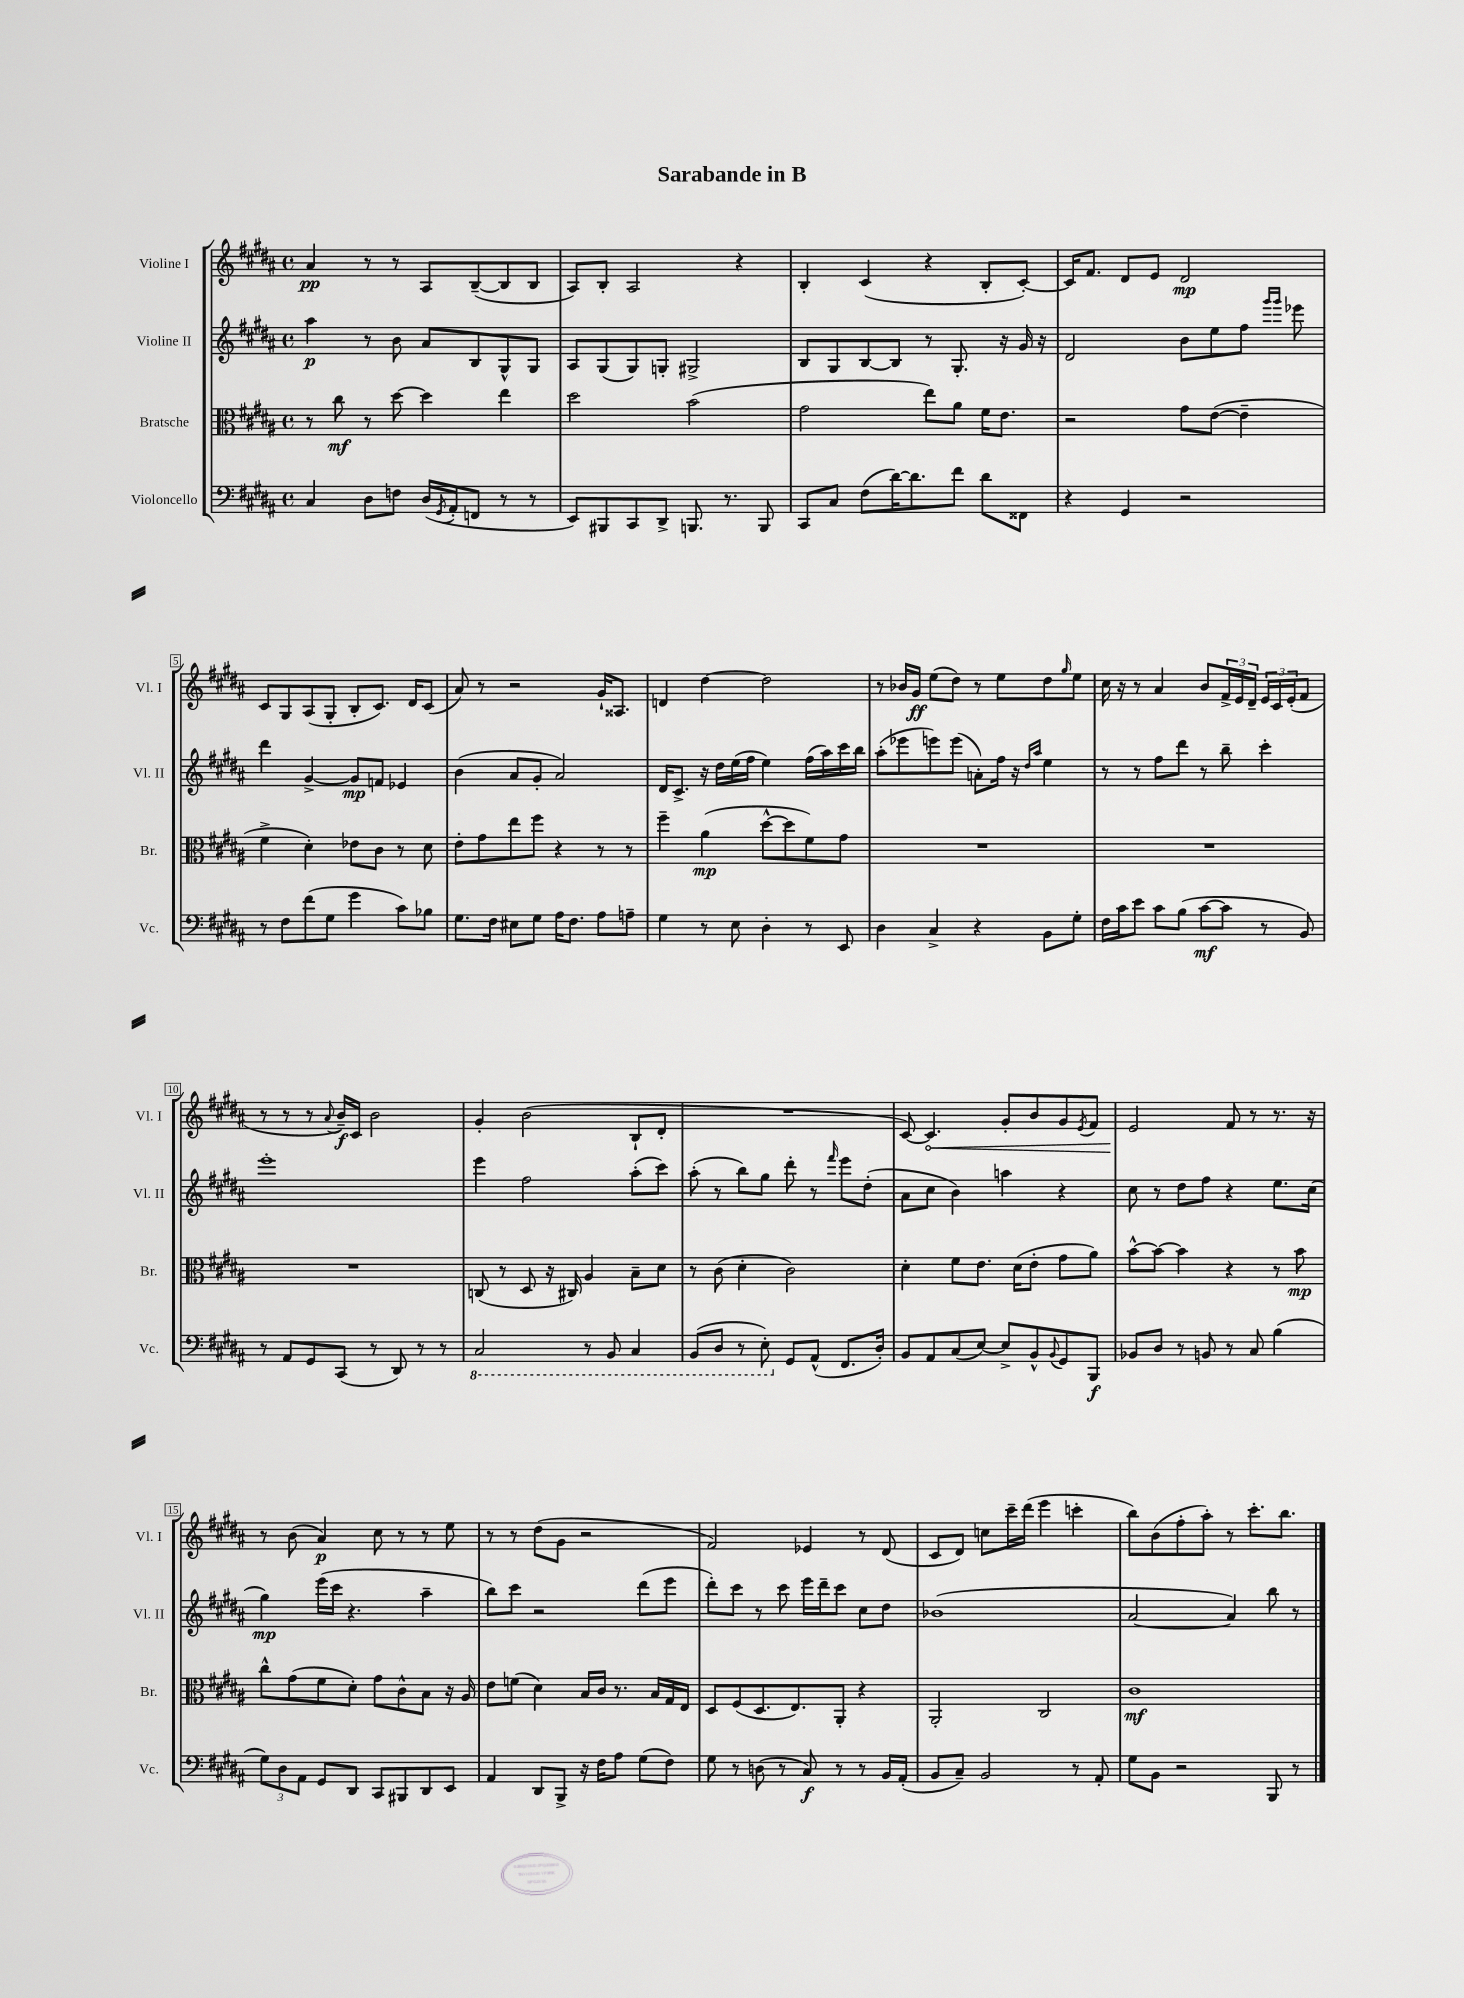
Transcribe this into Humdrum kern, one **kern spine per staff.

**kern	**kern	**kern	**kern
*staff4	*staff3	*staff2	*staff1
*clefF4	*clefC3	*clefG2	*clefG2
*k[f#c#g#d#a#]	*k[f#c#g#d#a#]	*k[f#c#g#d#a#]	*k[f#c#g#d#a#]
*M4/4	*M4/4	*M4/4	*M4/4
*met(c)	*met(c)	*met(c)	*met(c)
4C#/	8r	4aa#\	4a#/
.	8cc#\	.	.
8D#\L	8r	8r	8r
8F\J	[8dd#\	8b\	8r
(16D#/LL	4dd#\]	8a#/L	8A#/L
8qGG#/	.	.	.
16AA#'/J	.	.	.
8FF/J	.	8B/	([8B~/
8r	4ee\	8G#^^/	8B/]
8r	.	8G#/J	8B/J
=	=	=	=
8EE/L)	2dd#\	8A#/L	8A#/L)
8BBB#/	.	(8G#/	8B'/J
8CC#/	.	8G#/)	2A#/
8DD#^/J	.	8G'/J	.
8.BBB/	(2b\	2G#^/	.
8.r	.	.	.
.	.	.	4r
8BBB/	.	.	.
=	=	=	=
8CC#/L	2g#\	8B/L	4B'/
8C#/J	.	8G#/	.
(8F#\L	.	[8B/	(4c#/
[16d#\K)	.	8B/]J	.
8.d#\]	.	.	.
.	8ee\L)	8r	4r
8f#\J	8a#\J	8.G#'/	.
8d#\L	16f#\LK	.	8B'/L
.	8.e\J	16r	.
8FF##\J	.	16g#/	[8c#'/J)
.	.	16r	.
=	=	=	=
4r	2r	2d#/	16c#/]LK
.	.	.	8.f#/J
4GG#/	.	.	8d#/L
.	.	.	8e/J
2r	8g#\L	8b\L	2d#/
.	([8e\J	8ee\	.
.	4e~\]	8ff#\J	.
.	.	16qqggg#/LL	.
.	.	16qqggg#/JJ	.
.	.	8eee-\	.
=	=	=	=
8r	4f#^\	4ddd#\	8c#/L
8F#\L	.	.	8G#/
(8f#\	4d#'\)	[4g#^/	(8A#/
8G#\J	.	.	8G#'/J
4g#\	8e-\L	8g#/]L	8B'/L
.	8c#\J	8f/J	8.c#/J)
8c#\L)	8r	4e-/	.
.	.	.	16d#/LK
8B-\J	8d#\	.	(8c#/J
=	=	=	=
8.G#\L	8e'\L	(4b\	8a#/)
.	8g#\	.	8r
16F#\Jk	.	.	.
8E#\L	8ee\	8a#/L	2r
8G#\J	8ff#\J	8g#'/J	.
16A#\LK	4r	2a#/)	.
8.F#\J	.	.	.
8A#\L	8r	.	16g#`/LK
.	.	.	8.A##/J
8A~\J	8r	.	.
=	=	=	=
4G#\	4ff#~\	16d#/LK	4d/
.	.	8.c#^/J	.
8r	(4a#\	16r	[4dd#\
.	.	16dd#\LL	.
8E\	.	(16ee\	.
.	.	16ff#\JJ	.
4D#'\	[8dd#^^\L	4ee\)	2dd#\]
.	8dd#\]	.	.
8r	8f#\)	(16ff#\LL	.
.	.	16aa#\)	.
8EE/	8g#\J	16ccc#\	.
.	.	16bb\JJ	.
=	=	=	=
4D#\	1r	(8aa#'\L	8r
.	.	8eee-\	16b-/LL
.	.	.	16g#/JJ
4C#^/	.	8eee\)	(8ee\L
.	.	(8eee\J	8dd#\J)
4r	.	8a'\L)	8r
.	.	16ff#\Jk	8ee\L
.	.	16r	.
.	.	16qqdd#/LL	.
.	.	16qqaa#/JJ	.
8BB\L	.	4ee\	8dd#\
.	.	.	16qqgg#/
8G#'\J	.	.	8ee\J
=	=	=	=
16F#\LL	1r	8r	16cc#\
16c#\J	.	.	16r
8e\J	.	8r	8r
8c#\L	.	8ff#\L	4a#/
(8B\J	.	8ddd#\J	.
[8c#\L	.	8r	8b/L
8c#\]J	.	8bb~\	24f#^/L
.	.	.	24e/
.	.	.	24d#~/JJ
8r	.	4ccc#'\	24e/LL
.	.	.	24c#/
.	.	.	(24e'/J
8BB/)	.	.	8f#/J
=	=	=	=
8r	1r	1eee'	8r
8AA#/L	.	.	8r
8GG#/	.	.	8r
.	.	.	8qqa#/
(8CC#/J	.	.	16b~/LL)
.	.	.	16c#/JJ
8r	.	.	2b\
8DD#/)	.	.	.
8r	.	.	.
8r	.	.	.
=	=	=	=
2CC#/	(8C/	4eee\	4g#'/
.	8r	.	.
.	8D#/	2ff#\	(2b\
.	16r	.	.
.	16C#/)	.	.
8r	4A#/	.	.
8BBB/	.	.	.
4CC#/	8B~\L	(8aa#'\L	8B`/L
.	8d#\J	8ccc#\J)	8d#'/J
=	=	=	=
(8BBB/L	8r	(8aa#'\	1r
8DD#/J	(8c#\	8r	.
8r	4d#'\	8bb\L)	.
8EE'\)	.	8gg#\J	.
8GG#/L	2c#\)	8ddd#'\	.
(8AA#^^/J	.	8r	.
.	.	16qqfff#/	.
8.FF#/L	.	8eee\L	.
.	.	(8dd#'\J	.
16D#'/Jk)	.	.	.
=	=	=	=
8BB/L	4d#'\	8a#\L	[8c#/)
8AA#/	.	8cc#\J	4.c#/]
(8C#/	8f#\L	4b\)	.
[8E/J)	8.e\J	.	.
8E^/]L	.	4aa\	8g#'/L
.	(16d#\LK	.	.
8BB^^/	8e'\J	.	8b/
8qqBB/	.	.	.
8GG#/	8g#\L	4r	8g#/
.	.	.	8qe/
8BBB/J	8a#\J)	.	8f#/J
=	=	=	=
8BB-/L	[8b^^\L	8cc#\	2e/
8D#/J	8b\_J	8r	.
8r	4b\]	8dd#\L	.
8BB/	.	8ff#\J	.
8r	4r	4r	8f#/
8C#/	.	.	8r
(4B\	8r	8.ee\L	8.r
.	8b\	.	.
.	.	(16cc#\Jk	16r
=	=	=	=
12G#\L)	8cc#^^\L	4gg#\)	8r
12D#\	.	.	.
.	(8g#\	.	(8b\
12AA#\J	.	.	.
8GG#/L	8f#\	(16eee\LL	4a#/)
.	.	16ccc#\JJ	.
8DD#/J	8d#'\J)	4.r	.
8CC#/L	8g#\L	.	8cc#\
8BBB#/	8c#^^\	.	8r
8DD#/	8B\J	4aa#~\	8r
8EE/J	16r	.	8ee\
.	16A#/	.	.
=	=	=	=
4AA#/	8e\L	8bb\L)	8r
.	(8f\J	8ccc#\J	8r
8DD#/L	4d#\)	2r	(8dd#\L
8BBB^/J	.	.	8g#\J
16r	16B/LL	.	2r
16F#\LK	16c#/JJ	.	.
8A#\J	8.r	.	.
(8G#\L	.	(8ddd#\L	.
.	16B/LL	.	.
8F#\J)	16G#/	8eee\J	.
.	16E/JJ	.	.
=	=	=	=
8G#\	8D#/L	8ddd#'\L)	2f#/)
8r	(8F#/	8ccc#\J	.
(8D\	8.D#/	8r	.
8r	.	8ccc#\	.
.	8.E/)	.	.
8C#/)	.	16eee\LL	4e-/
.	.	16ddd#~\J	.
8r	8AA#'/J	8ccc#\J	.
8r	4r	8cc#\L	8r
16BB/LL	.	8dd#\J	(8d#/
(16AA#'/JJ	.	.	.
=	=	=	=
8BB/L	2AA#'/	(1b-	8c#/L
8C#~/J)	.	.	8d#/J)
2BB/	.	.	8cc\L
.	.	.	16ccc#~\L
.	.	.	(16ddd#\JJ
.	2C#/	.	4eee\
8r	.	.	4ccc'\
8AA#'/	.	.	.
=	=	=	=
8G#\L	1c#	[2a#/	8bb\L)
8BB\J	.	.	(8b\
2r	.	.	8ff#'\
.	.	.	8aa#'\J)
.	.	4a#/])	8r
.	.	.	8.ccc#'\L
8BBB/	.	8bb\	.
.	.	.	8.bb\J
8r	.	8r	.
==	==	==	==
*-	*-	*-	*-
